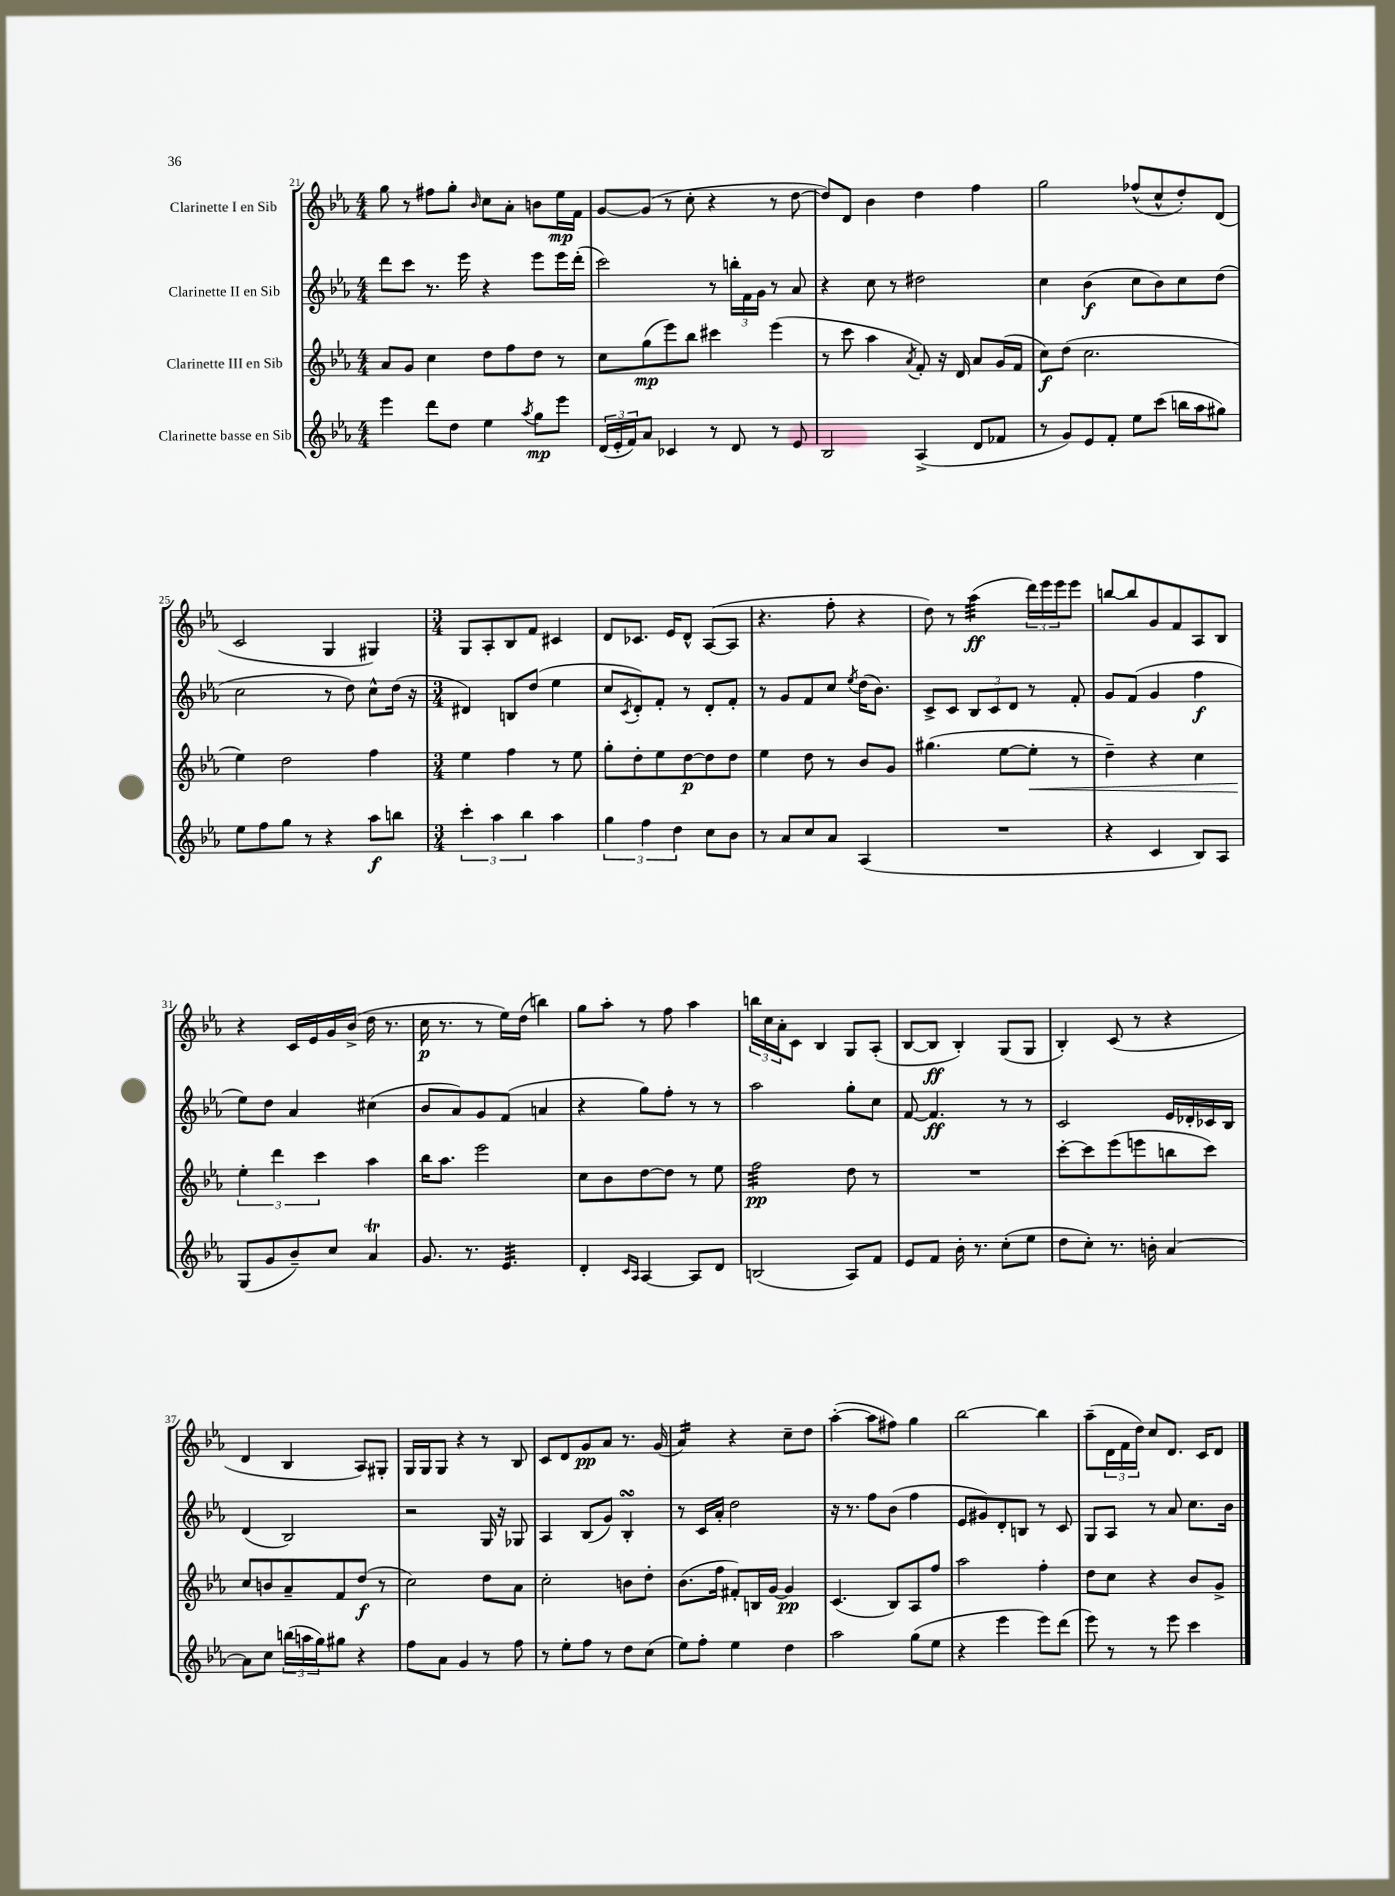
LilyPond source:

<<
\new StaffGroup <<
\new Staff = "s0" \with { instrumentName = "Clarinette I en Sib" } {
    \clef treble \key ees \major \numericTimeSignature \time 4/4
    g''8 r8 fis''8 g''8-. \grace { bes'16 } c''8 aes'8-. b'8 ees''16\mp f'16 |
    g'8~ g'8( r8 c''8-. r4 r8 d''8~ |
    d''8) d'8 bes'4 d''4 f''4 |
    g''2 fes''8-^( c''8-^ d''8-.) d'8( |
    c'2 g4 gis4) |
    \numericTimeSignature \time 3/4 g8 aes8-. bes8 f'8 cis'4 |
    d'8 ces'8. ees'16 d'8-^ aes8~( aes8 |
    r4. f''8-. r4 |
    d''8) r8 aes''4:32\ff( \tuplet 3/2 { d'''16) ees'''16 ees'''16 } ees'''8 |
    b''8~ b''8 g'8 f'8 aes8 bes8 |
    r4 c'16 ees'16 g'16 bes'16->( d''16 r8. |
    c''16\p r8. r8 ees''16) d''16( b''4) |
    g''8 aes''8-. r8 f''8 aes''4 |
    \tuplet 3/2 { b''16 c''16 aes'16-. } c'8 bes4 g8 aes8-.( |
    bes8~ bes8\ff bes4-.) g8( g8 |
    bes4-.) c'8( r8 r4 |
    d'4 bes4 aes8) gis8-. |
    g16 g16 g8 r4 r8 bes8 |
    c'8 d'8 g'8\pp aes'8 r8. g'16( |
    aes'4:16) r4 c''8-- d''8 |
    aes''4~-.( aes''8 fis''8) g''4 |
    bes''2~ bes''4 |
    aes''8--( \tuplet 3/2 { d'16 f'16 d''16) } c''8 d'8. c'16 d'8 \bar "|." |
}
\new Staff = "s1" \with { instrumentName = "Clarinette II en Sib" } {
    \clef treble \key ees \major \numericTimeSignature \time 4/4
    d'''8 c'''8 r8. ees'''16 r4 ees'''8 ees'''16 d'''16-.( |
    c'''2) r8 \tuplet 3/2 { b''16-. f'16 g'16 } r8 aes'8 |
    r4 c''8 r8 dis''2 |
    c''4 bes'4\f( c''8 bes'8) c''8 d''8( |
    c''2 r8 d''8) c''8-^ d''16( r16 |
    \numericTimeSignature \time 3/4 dis'4) b8 d''8( ees''4 |
    c''8 \acciaccatura { c'8 } d'8-.) f'8-. r8 d'8-. f'8-. |
    r8 g'8 f'8 c''8 \acciaccatura { ees''8 } d''16( bes'8.) |
    c'8-> c'8 \tuplet 3/2 { bes8 c'8 d'8 } r8 f'8-. |
    g'8 f'8( g'4 f''4\f |
    ees''8) d''8 aes'4 cis''4( |
    bes'8 aes'8) g'8 f'8( a'4 |
    r4 g''8) f''8-. r8 r8 |
    aes''2 g''8-. c''8 |
    f'8~ f'4.\ff r8 r8 |
    c'2 ees'16 des'16-. ces'16 bes16 |
    d'4( bes2) |
    r2 g16 r16 ges8 |
    aes4 bes8( g'8) bes4-.\turn |
    r8 c'16 aes'16-. d''2 |
    r16 r8. f''8 bes'8( f''4 |
    ees'8 gis'8) d'8-. b8 r8 c'8 |
    g8 aes8 r8 aes'8 c''8. bes'16 \bar "|." |
}
\new Staff = "s2" \with { instrumentName = "Clarinette III en Sib" } {
    \clef treble \key ees \major \numericTimeSignature \time 4/4
    aes'8 g'8 c''4 d''8 f''8 d''8 r8 |
    c''8 g''8\mp( ees'''8) bes''8 cis'''4 ees'''4( |
    r8 c'''8 aes''4 \acciaccatura { aes'8 } f'8-.) r16 d'16 aes'8 g'16( f'16 |
    c''8\f) d''8( c''2. |
    ees''4) d''2 f''4 |
    \numericTimeSignature \time 3/4 ees''4 f''4 r8 ees''8 |
    g''8-. d''8-. ees''8 d''8~\p d''8 d''8 |
    ees''4 d''8 r8 bes'8 g'8 |
    gis''4.( ees''8~ ees''8-.\< r8 |
    d''4--) r4 c''4 |
    \tuplet 3/2 { ees''4-.\! d'''4 c'''4 } aes''4 |
    bes''16 aes''8. ees'''2 |
    c''8 bes'8 d''8~ d''8 r8 ees''8 |
    f''2:32\pp d''8 r8 |
    R2. |
    c'''8~-. c'''8 ees'''8( e'''8 b''8 c'''8) |
    c''8 b'8 aes'8-- f'8 d''8\f( r8 |
    c''2) d''8 aes'8 |
    c''2-. b'8 d''8-. |
    bes'8.( f''16 fis'8-.) b16 g'16~ g'4\pp |
    c'4.( bes8) aes8 f''8 |
    aes''2 f''4-. |
    d''8 c''8 r4 bes'8 g'8-> \bar "|." |
}
\new Staff = "s3" \with { instrumentName = "Clarinette basse en Sib" } {
    \clef treble \key ees \major \numericTimeSignature \time 4/4
    ees'''4 d'''8 d''8 ees''4 \acciaccatura { aes''8 } g''8\mp ees'''8 |
    \tuplet 3/2 { d'16( ees'16-. f'16) } aes'8 ces'4 r8 d'8 r8 ees'8 |
    bes2 aes4->( d'8 fes'8 |
    r8 g'8) ees'8 f'8-. ees''8 c'''8( b''16 aes''16 gis''8) |
    ees''8 f''8 g''8 r8 r4 aes''8\f b''8 |
    \numericTimeSignature \time 3/4 \tuplet 3/2 { c'''4-. aes''4 bes''4 } aes''4 |
    \tuplet 3/2 { g''4 f''4 d''4 } c''8 bes'8 |
    r8 aes'8 c''8 aes'8 aes4( |
    R2. |
    r4 c'4 bes8) aes8 |
    g8( g'8 bes'8--) c''8 aes'4\trill |
    g'8. r8. ees'4.:32 |
    d'4-. \grace { c'16 aes16 } aes4~ aes8 d'8 |
    b2( aes8) f'8 |
    ees'8 f'8 bes'16-. r8. c''8-.( ees''8 |
    d''8 c''8-.) r8. b'16-. aes'4~ |
    aes'8 c''8 \tuplet 3/2 { b''16( a''16 g''16) } gis''8 r4 |
    f''8 aes'8 g'4 r8 f''8 |
    r8 ees''8-. f''8 r8 d''8 c''8( |
    ees''8) f''8-. ees''4 d''4 |
    aes''2 g''8( ees''8 |
    r4 ees'''4 ees'''8) d'''8( |
    ees'''8) r8 r8 ees'''8 c'''4 \bar "|." |
}
>>
>>
\layout { \context { \Score currentBarNumber = #21 } }
